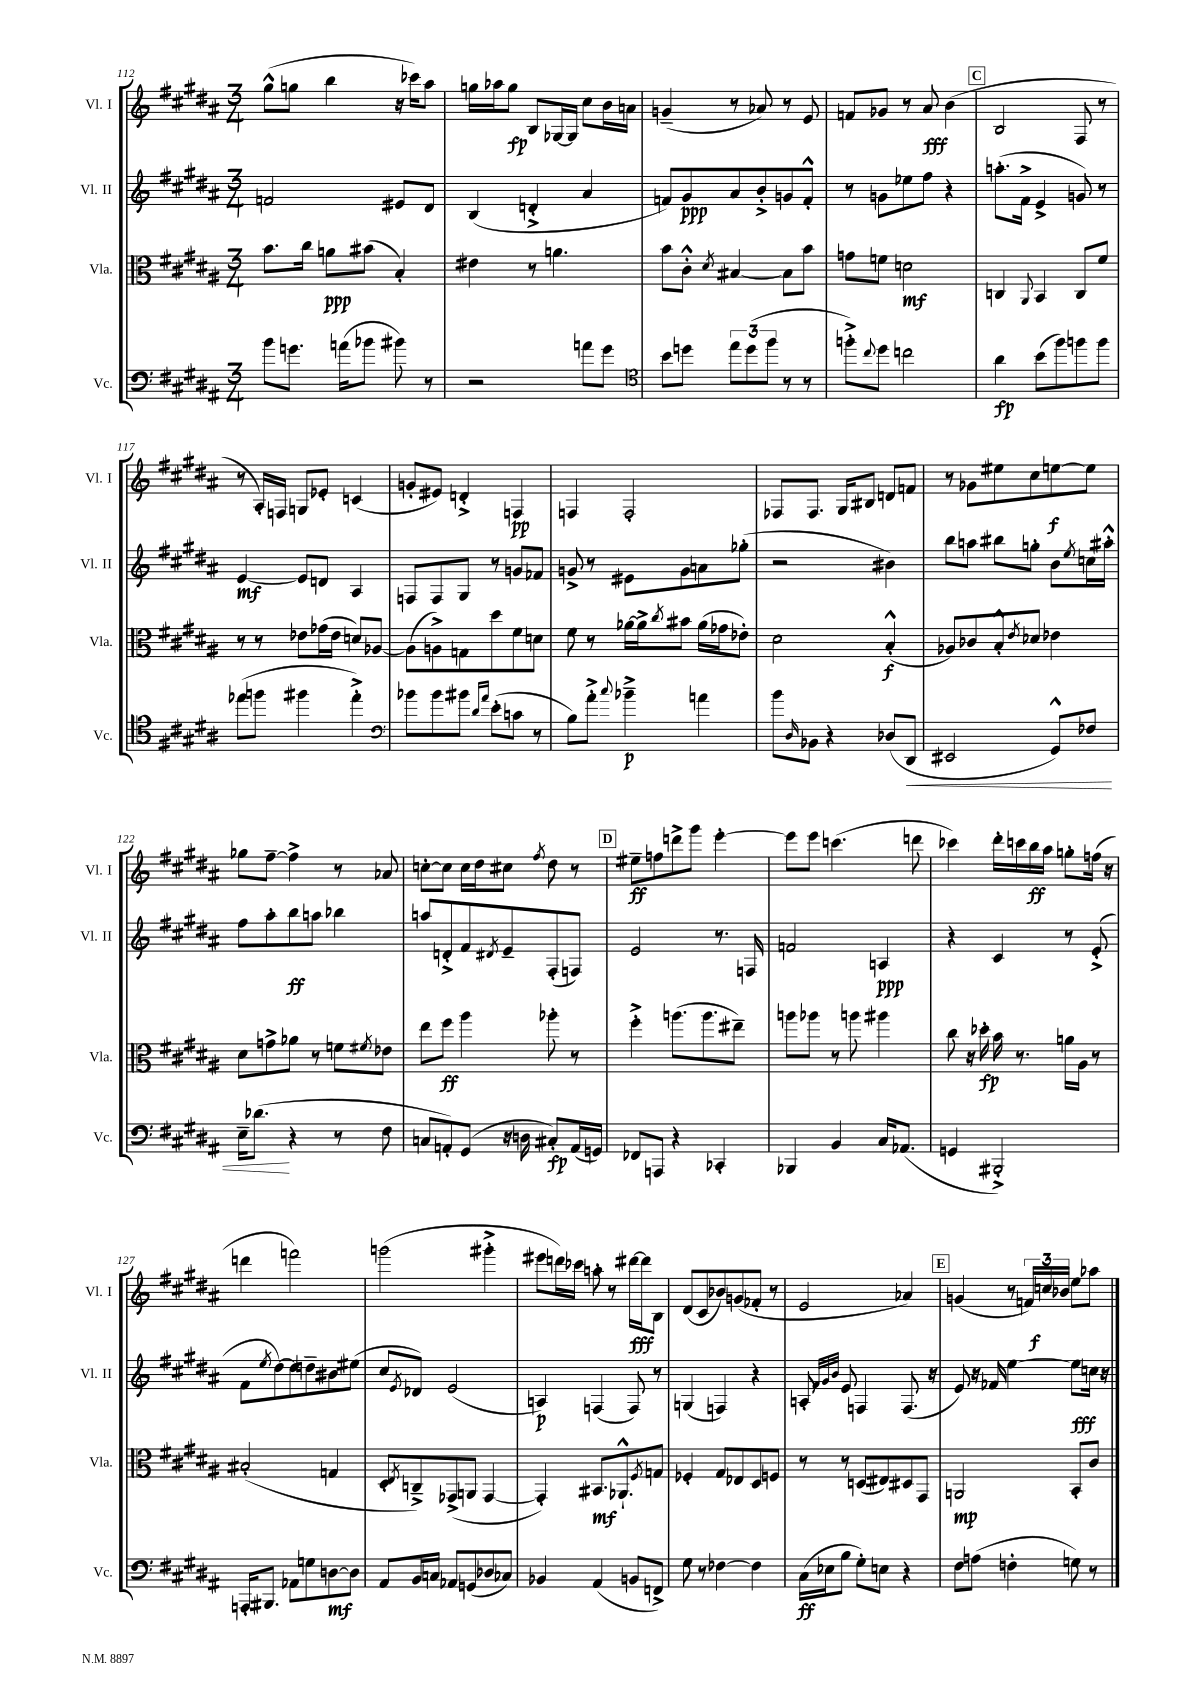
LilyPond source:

<<
\new StaffGroup <<
\new Staff = "s0" \with { instrumentName = "Vl. I" shortInstrumentName = "Vl. I" } {
    \clef treble \key b \major \numericTimeSignature \time 3/4
    gis''8-^( g''8 b''4 r16 ces'''16) ais''8 |
    g''16 aes''16 g''8\fp b8 ges16~ ges16 cis''8 b'16 a'16 |
    g'4--( r8 aes'8) r8 e'8 |
    f'8 ges'8 r8 ais'8\fff b'4( |
    \mark \markup { \box "C" } b2 fis8 r8 |
    r8 ais16-.) f16 g8 ees'8-. c'4( |
    g'8-. eis'8) d'4-.-> f4\pp |
    f4 f2-. |
    fes8 fes8. gis16 bis8 d'8 f'8 |
    r8 ges'8 eis''8 cis''8 e''8~\f e''8 |
    ges''8 fis''8~-- fis''4-> r8 aes'8 |
    c''8~-. c''8 c''16 dis''16 cis''8 \acciaccatura { fis''8 } dis''8 r8 |
    \mark \markup { \box "D" } eis''8--\ff f''8 d'''8-> gis'''8 e'''4~-. |
    e'''8 e'''8 c'''4.( d'''8 |
    ces'''4) dis'''16-. c'''16 b''16\ff ais''16 g''8-. f''16( r16 |
    d'''4 f'''2) |
    g'''2( gis'''4-.-> |
    eis'''8 d'''16) ces'''16 a''8-. r8 dis'''16~\fff dis'''16 b8 |
    dis'8( cis'8 bes'8) g'8( fes'8-. r8 |
    e'2 aes'4) |
    \mark \markup { \box "E" } g'4( r8 \tuplet 3/2 { f'16) c''16\f bes'16 } e''8 aes''8 \bar "|." |
}
\new Staff = "s1" \with { instrumentName = "Vl. II" shortInstrumentName = "Vl. II" } {
    \clef treble \key b \major \numericTimeSignature \time 3/4
    f'2 eis'8 dis'8 |
    b4( d'4-.-> ais'4 |
    f'8) gis'8\ppp ais'8 b'8-.-> g'8 f'8-.-^ |
    r8 g'8 ees''8 fis''8 r4 |
    \mark \markup { \box "C" } a''8.-.( fis'16-> e'4-> g'8) r8 |
    e'4~\mf e'8 d'8 ais4 |
    f8 f8 gis8 r8 g'8 fes'8 |
    g'8-> r8 eis'8 g'8 a'8 ges''8-.( |
    r2 bis'4) |
    b''8 a''8 bis''8 g''8-. b'8 \acciaccatura { e''8 } c''16 ais''16-.-^ |
    fis''8 ais''8-. b''8\ff a''8 bes''4 |
    a''8 d'8-.-> fis'8 \acciaccatura { dis'8 } e'8-- fis8-.( f8) |
    \mark \markup { \box "D" } e'2 r8. f16 |
    f'2 a4\ppp |
    r4 cis'4 r8 e'8-.->( |
    fis'8 \acciaccatura { e''8 } dis''8~) dis''8 d''8-- bis'8 eis''8( |
    cis''8 \acciaccatura { e'8 } des'8) e'2( |
    a4\p) f4( f8) r8 |
    g4( f4) r4 |
    a8-. \grace { fis'32 gis'32 b'32 } e'8 f4 f8.( r16 |
    \mark \markup { \box "E" } e'8) r16 fes'16 e''4~ e''8\fff c''16 r16 \bar "|." |
}
\new Staff = "s2" \with { instrumentName = "Vla." shortInstrumentName = "Vla." } {
    \clef alto \key b \major \numericTimeSignature \time 3/4
    b'8. cis''16 a'8\ppp bis'8( b4-.) |
    eis'4 r8 a'4. |
    b'8 cis'8-.-^ \acciaccatura { dis'8 } bis4~ bis8 b'8 |
    g'8 f'8 d'2\mf |
    \mark \markup { \box "C" } c4 \appoggiatura { ais,8 } b,4 c8 fis'8 |
    r8 r8 ees'8 ges'16( ees'16 d'8) aes8~ |
    aes8( a8->) g8 dis''8 fis'8 d'8 |
    fis'8 r8 aes'16~ aes'16-> \acciaccatura { cis''8 } bis'8 aes'16( ges'16 ees'8-.) |
    dis'2 b4-.-^\f( |
    aes8) ces'8 b8-.-^ \acciaccatura { e'8 } des'8 ees'4 |
    dis'8 g'8-> aes'8 r8 f'8 \acciaccatura { fis'8 } ees'8 |
    e''8 fis''8\ff ais''4 aes''8-. r8 |
    \mark \markup { \box "D" } fis''4-.-> a''8.( a''8. eis''8--) |
    a''8 aes''8 r8 a''8 ais''4 |
    cis''8 r16 des''16-.\fp b'16 r8. a'16 ais16 r8 |
    bis2-.( g4 |
    dis8-. \acciaccatura { e8 } c8--->) ges,8->( a,8 ges,4~ |
    ges,4-.) bis,8.\mf aes,8.-!-^ \acciaccatura { fis8 } g8 |
    fes4-. gis8 ees8 dis8 f8 |
    r8 r8 d8( eis8) dis8 gis,8 |
    \mark \markup { \box "E" } a,2\mp b,8-. cis'8 \bar "|." |
}
\new Staff = "s3" \with { instrumentName = "Vc." shortInstrumentName = "Vc." } {
    \clef bass \key b \major \numericTimeSignature \time 3/4
    b'8 g'8. a'16( bes'8 bis'8) r8 |
    r2 a'8 gis'8 |
    \clef tenor b'8 d''8 \tuplet 3/2 { e''8 d''8( fis''8 } r8 r8 |
    f''8-.->) \appoggiatura { cis''8 } dis''8 c''2 |
    \mark \markup { \box "C" } ais'4\fp b'8( fis''8) f''8 f''8 |
    ees''8( f''8 fis''4 ees''4-.->) |
    \clef bass bes'8 bes'8 bis'8 \grace { dis'16 ais'16 } e'8-.( c'8 r8 |
    b8) ais'8-.-> \appoggiatura { cis''8 } bes'4--->\p a'4 |
    b'8 \grace { dis16 } bes,8 r4 des8( dis,8\< |
    eis,2 gis,8-^) fes8 |
    e16-- des'8.\!( r4 r8 fis8 |
    c8 a,8-.) gis,8( r16 d16 cis8-.\fp) a,16( g,16) |
    \mark \markup { \box "D" } fes,8 a,,8 r4 ces,4-. |
    bes,,4 b,4 cis16 aes,8.( |
    g,4 bis,,2-.->) |
    a,,16-. bis,,8. aes,8 g8 d8~\mf d8 |
    ais,8 b,16 c16 aes,8 g,8( des8 ces8) |
    bes,4 ais,4( b,8 f,8->) |
    gis8 r8 fes4~ fes4 |
    cis16\ff( ees16 b8 gis8-.) e8 r4 |
    \mark \markup { \box "E" } fis8 a8( f4-. g8) r8 \bar "|." |
}
>>
>>
\layout { \context { \Score currentBarNumber = #112 } }
